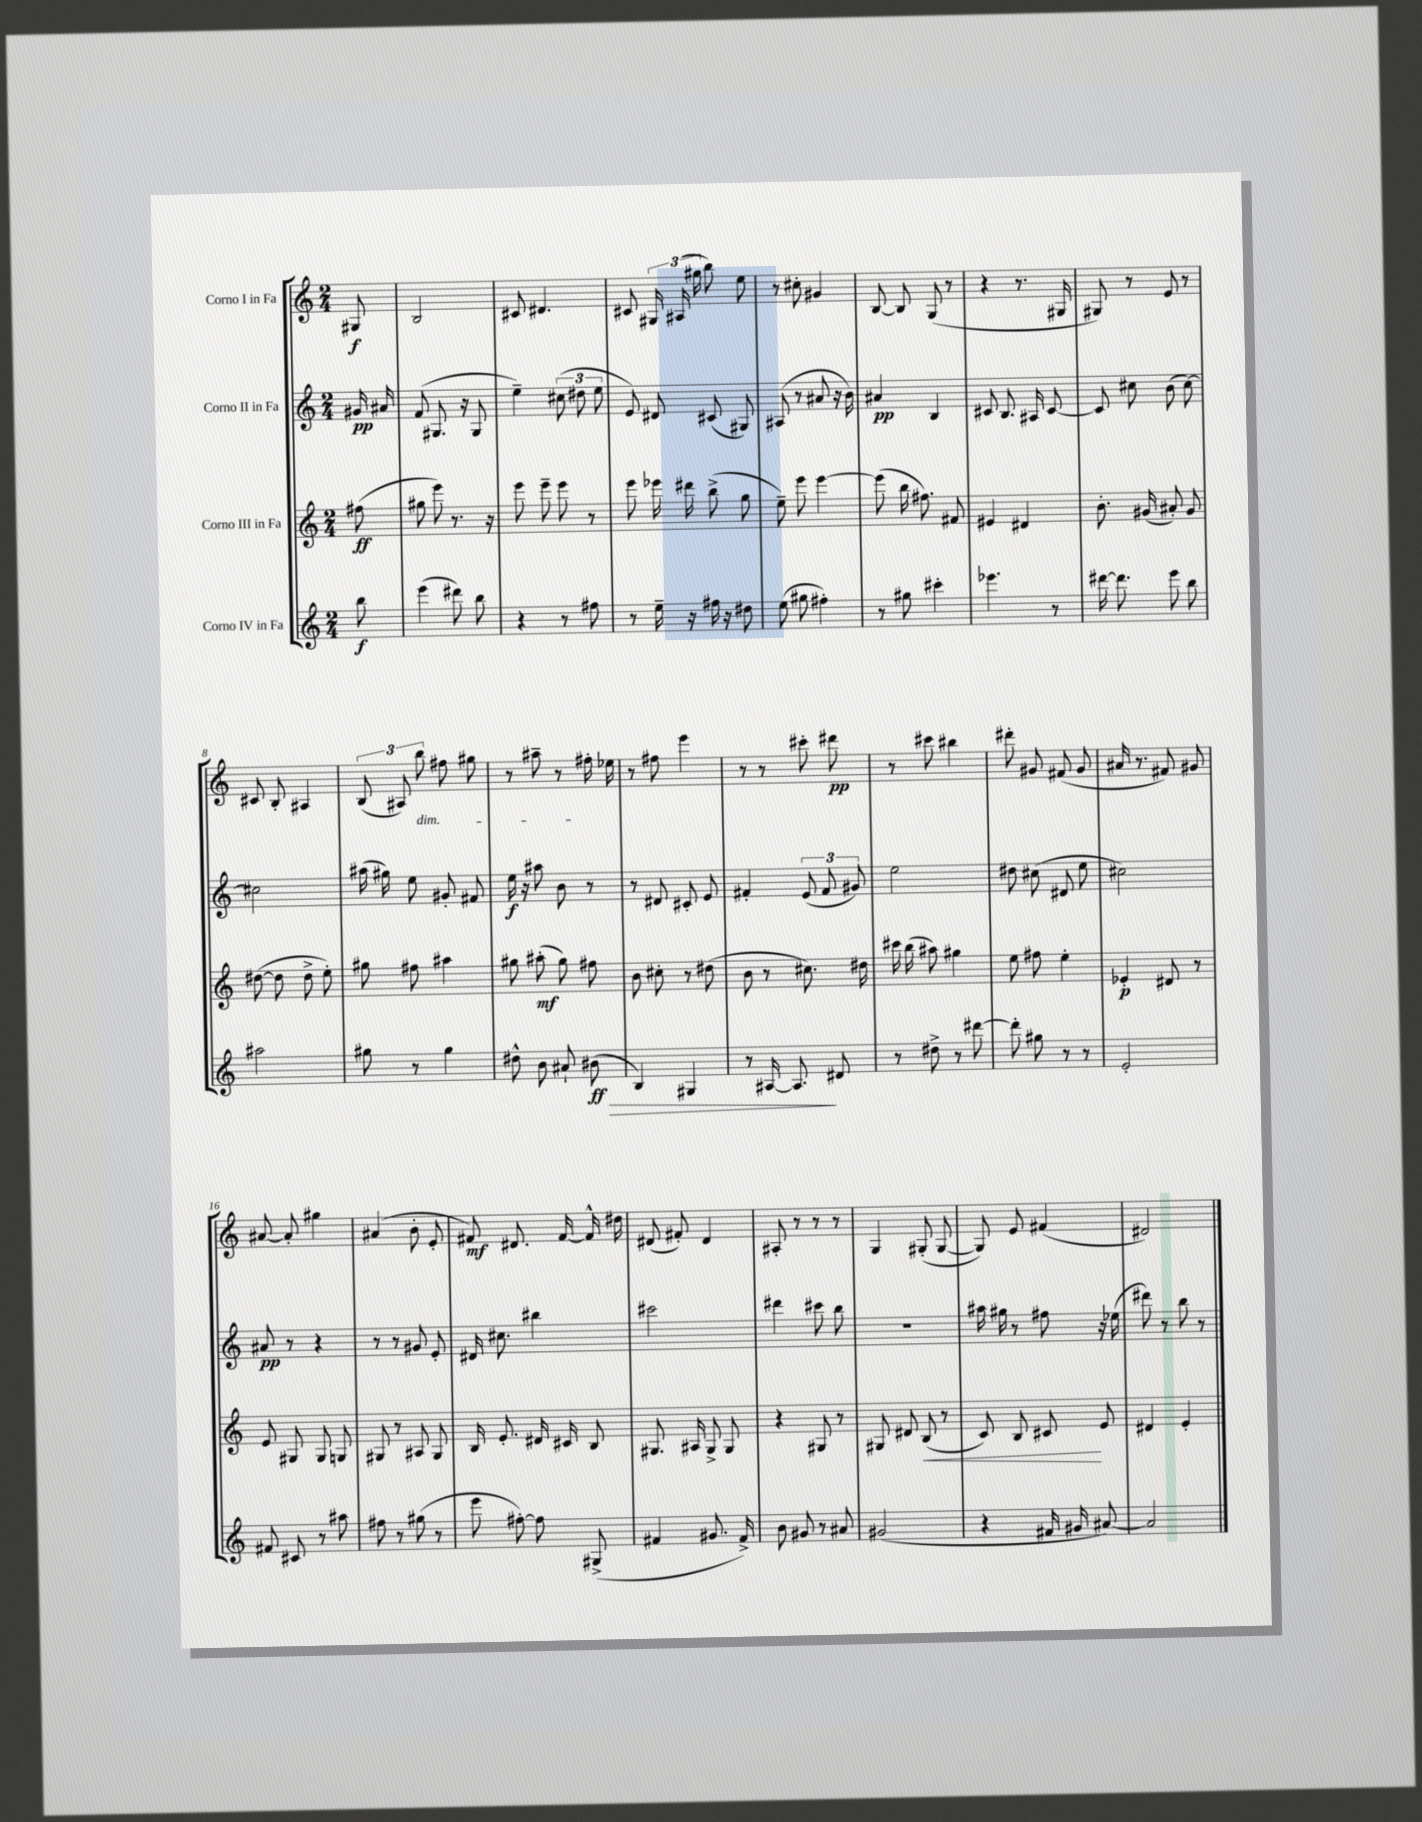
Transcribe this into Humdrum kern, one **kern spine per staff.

**kern	**dynam	**kern	**dynam	**kern	**dynam	**kern	**dynam
*part4	*part4	*part3	*part3	*part2	*part2	*part1	*part1
*staff4	*staff4	*staff3	*staff3	*staff2	*staff2	*staff1	*staff1
*I"Corno IV in Fa	*	*I"Corno III in Fa	*	*I"Corno II in Fa	*	*I"Corno I in Fa	*
*clefG2	*	*clefG2	*	*clefG2	*	*clefG2	*
*k[]	*	*k[]	*	*k[]	*	*k[]	*
*M2/4	*	*M2/4	*	*M2/4	*	*M2/4	*
=	=	=	=	=	=	=	=
8bb\	f	(8ff#X\	ff	16g#X/	pp	8G#X/	f
.	.	.	.	16a#X/	.	.	.
=1	=1	=1	=1	=1	=1	=1	=1
(4eee\	.	8gg#X\	.	(8f/	.	2B/	.
.	.	8eee\)	.	8.G#X/	.	.	.
8ddd#X\)	.	8.r	.	.	.	.	.
.	.	.	.	16r	.	.	.
8bb\	.	.	.	8G#/	.	.	.
.	.	16r	.	.	.	.	.
=2	=2	=2	=2	=2	=2	=2	=2
4r	.	8eee\	.	4ee~\)	.	8c#X/	.
.	.	8eee~\	.	.	.	4.d#X/	.
8r	.	8eee\	.	(12cc#X\	.	.	.
.	.	.	.	12dd#X\	.	.	.
8ff#X\	.	8r	.	.	.	.	.
.	.	.	.	12ee\	.	.	.
=3	=3	=3	=3	=3	=3	=3	=3
8r	.	8eee\	.	8e/)	.	8c#X/	.
16ee~\	.	16eee-X\	.	8d#X/	.	24G#X/	.
.	.	.	.	.	.	(24A#X/	.
16r	.	16ddd#X\	.	.	.	.	.
.	.	.	.	.	.	24gg#X\	.
16ff#X\	.	(8bb^\	.	(8c#X/	.	8bb\)	.
16r	.	.	.	.	.	.	.
8dd#X\	.	8gg\	.	8G#X/)	.	8ee\	.
=4	=4	=4	=4	=4	=4	=4	=4
(8ee\	.	8ee~\)	.	(8A#X/	.	8r	.
8gg#X\	.	8eee\	.	8r	.	8cc#X'\	.
4ff#X'\)	.	[4eee\	.	8a#X/	.	4g#X/	.
.	.	.	.	16r	.	.	.
.	.	.	.	16b\)	.	.	.
=5	=5	=5	=5	=5	=5	=5	=5
8r	.	(8eee\]	.	4a#X/	pp	[8B/	.
8gg#X\	.	16bb\	.	.	.	8B/]	.
.	.	8.ff#X\)	.	.	.	.	.
4ccc#X'\	.	.	.	4B/	.	(8G/	.
.	.	8f#X/	.	.	.	8r	.
=6	=6	=6	=6	=6	=6	=6	=6
4.eee-X\	.	4e#X/	.	8c#X/	.	4r	.
.	.	.	.	8.B/	.	.	.
.	.	4d#X/	.	.	.	8.r	.
.	.	.	.	16A#X/	.	.	.
8r	.	.	.	[8c#/	.	.	.
.	.	.	.	.	.	16G#X/	.
=7	=7	=7	=7	=7	=7	=7	=7
[16ddd#X\	.	8.b'\	.	8c#/]	.	8G#X/)	.
8.ddd#\]	.	.	.	.	.	.	.
.	.	.	.	8cc#X\	.	8r	.
.	.	(16g#X/	.	.	.	.	.
8eee\	.	8a#X'/)	.	(8b\	.	8e/	.
8bb\	.	8g#/	.	[8cc#\)	.	8r	.
!!LO:LB:g=z
=8	=8	=8	=8	=8	=8	=8	=8
2aa#X\	.	([8dd#X\	.	2cc#X\]	.	8c#X/	.
.	.	8dd#\]	.	.	.	8B'/	.
.	.	8dd#^\	.	.	.	4A#X/	.
.	.	8ee'\)	.	.	.	.	.
=9	=9	=9	=9	=9	=9	=9	=9
8gg#X\	.	8gg#X\	.	(16aa#X\	.	(12B/	.
.	.	.	.	16gg#X\)	.	.	.
.	.	.	.	.	.	12A#X/)	.
8r	.	8ff#X\	.	8ee\	.	.	.
!	!	!	!	!	!	!LO:TX:b:i:t=dim.	!
.	.	.	.	.	.	12bb\	.
4gg#\	.	4aa#X\	.	8g#X'/	.	8ff#X\	.
.	.	.	.	8f#X/	.	8gg#X\	.
=10	=10	=10	=10	=10	=10	=10	=10
8dd#X^^\	.	8gg#X\	.	16ee\	f	8r	.
.	.	.	.	16r	.	.	.
8b\	.	(8aa#X'\	mf	8aa#X\	.	8aa#X~\	.
8a#X`/	.	8gg#\)	.	8b\	.	8r	.
!	!LO:HP:b	!	!	!	!	!	!
(8b#X\	> ff	8ff#X\	.	8r	.	16ff#X'\	.
.	.	.	.	.	.	16ee-X\	.
=11	=11	=11	=11	=11	=11	=11	=11
4B/)	.	8b\	.	8r	.	8r	.
.	.	8cc#X'\	.	8d#X/	.	8ff#X\	.
4G#X/	.	8r	.	8c#X'/	.	4eee\	.
.	.	(8dd#X\	.	8e/	.	.	.
=12	=12	=12	=12	=12	=12	=12	=12
8r	.	8b\	.	4f#X'/	.	8r	.
[16A#X/	.	8r	.	.	.	8r	.
8.A#/]	.	.	.	.	.	.	.
.	.	8.cc#X\)	.	(12e/	.	8ccc#X'\	.
.	.	.	.	12f#/	.	.	.
8d#X/	]	.	.	.	.	8ddd#X\	pp
.	.	.	.	12g#X/)	.	.	.
.	.	16dd#X\	.	.	.	.	.
=13	=13	=13	=13	=13	=13	=13	=13
8r	.	16ccc#X\	.	2ee\	.	8r	.
.	.	(16bb\	.	.	.	.	.
8dd#X^\	.	8aa#X\)	.	.	.	8ccc#X\	.
8r	.	4gg#X\	.	.	.	4bb#X\	.
[8ddd#X\	.	.	.	.	.	.	.
=14	=14	=14	=14	=14	=14	=14	=14
8ddd#'\]	.	8ee\	.	8dd#X\	.	8ddd#X'\	.
8gg#X\	.	8ff#X\	.	(8cc#X\	.	8g#X/	.
8r	.	4ee'\	.	8d#X/	.	(8f#X/	.
8r	.	.	.	8ee\	.	8g#/	.
=15	=15	=15	=15	=15	=15	=15	=15
2e'/	.	4e-X'/	p	2cc#X\)	.	16a#X/	.
.	.	.	.	.	.	8.r	.
.	.	8d#X/	.	.	.	8f#X/)	.
.	.	8r	.	.	.	8g#X/	.
!!LO:LB:g=z
=16	=16	=16	=16	=16	=16	=16	=16
8f#X/	.	8e/	.	8a#X/	pp	[8a#X/	.
8c#X/	.	8G#X/	.	8r	.	8a#'/]	.
8r	.	8G#/	.	4r	.	4gg#X\	.
8aa#X\	.	8Gn/	.	.	.	.	.
=17	=17	=17	=17	=17	=17	=17	=17
8ff#X\	.	8G#X/	.	8r	.	(4a#X/	.
8r	.	8r	.	8r	.	.	.
(8gg#X\	.	8A#X/	.	8g#X/	.	8b'\	.
8r	.	8G#/	.	8e'/	.	8e'/	.
=18	=18	=18	=18	=18	=18	=18	=18
8eee\	.	16B/	.	16d#X/	.	8f#X/)	mf
.	.	8.e'/	.	8.cc#X\	.	.	.
[8ff#X'\)	.	.	.	.	.	8.d#X/	.
8ff#\]	.	16d#X/	.	4bb#X\	.	.	.
.	.	16c#X/	.	.	.	[16f#/	.
(8G#X^/	.	8B/	.	.	.	16f#^^/]	.
.	.	.	.	.	.	16dd#X\	.
=19	=19	=19	=19	=19	=19	=19	=19
4f#X/	.	8.G#X/	.	2ccc#X\	.	(8d#X/	.
.	.	.	.	.	.	8f#X'/)	.
.	.	16A#X/	.	.	.	.	.
8.g#X/	.	8G#^/	.	.	.	4d#/	.
.	.	8G#/	.	.	.	.	.
16f#^/)	.	.	.	.	.	.	.
=20	=20	=20	=20	=20	=20	=20	=20
8b\	.	4r	.	4ddd#X\	.	8A#X'/	.
8g#X/	.	.	.	.	.	8r	.
8r	.	8G#X/	.	8ccc#X\	.	8r	.
8a#X/	.	8r	.	8bb\	.	8r	.
=21	=21	=21	=21	=21	=21	=21	=21
(2g#X/	.	8G#X/	.	2r	.	4G/	.
.	.	8d#X/	.	.	.	.	.
!	!	!	!LO:HP:b	!	!	!	!
.	.	(8B/	<	.	.	(8G#X'/	.
.	.	8r	.	.	.	[8G#/	.
=22	=22	=22	=22	=22	=22	=22	=22
4r	.	8c/)	.	16aa#X\	.	8G#/])	.
.	.	.	.	16gg#X\	.	.	.
.	.	8B/	.	8r	.	8e/	.
16f#X/	.	8c#X/	.	8ff#X\	.	(4f#X/	.
16g#X/	.	.	.	.	.	.	.
[8a#X/)	.	8e/	[	16r	.	.	.
.	.	.	.	(16ee-X\	.	.	.
=23	=23	=23	=23	=23	=23	=23	=23
2a#/]	.	4d#X/	.	8ddd#X\)	.	2d#X/)	.
.	.	.	.	8r	.	.	.
.	.	4e'/	.	8bb\	.	.	.
.	.	.	.	8r	.	.	.
==	==	==	==	==	==	==	==
*-	*-	*-	*-	*-	*-	*-	*-
